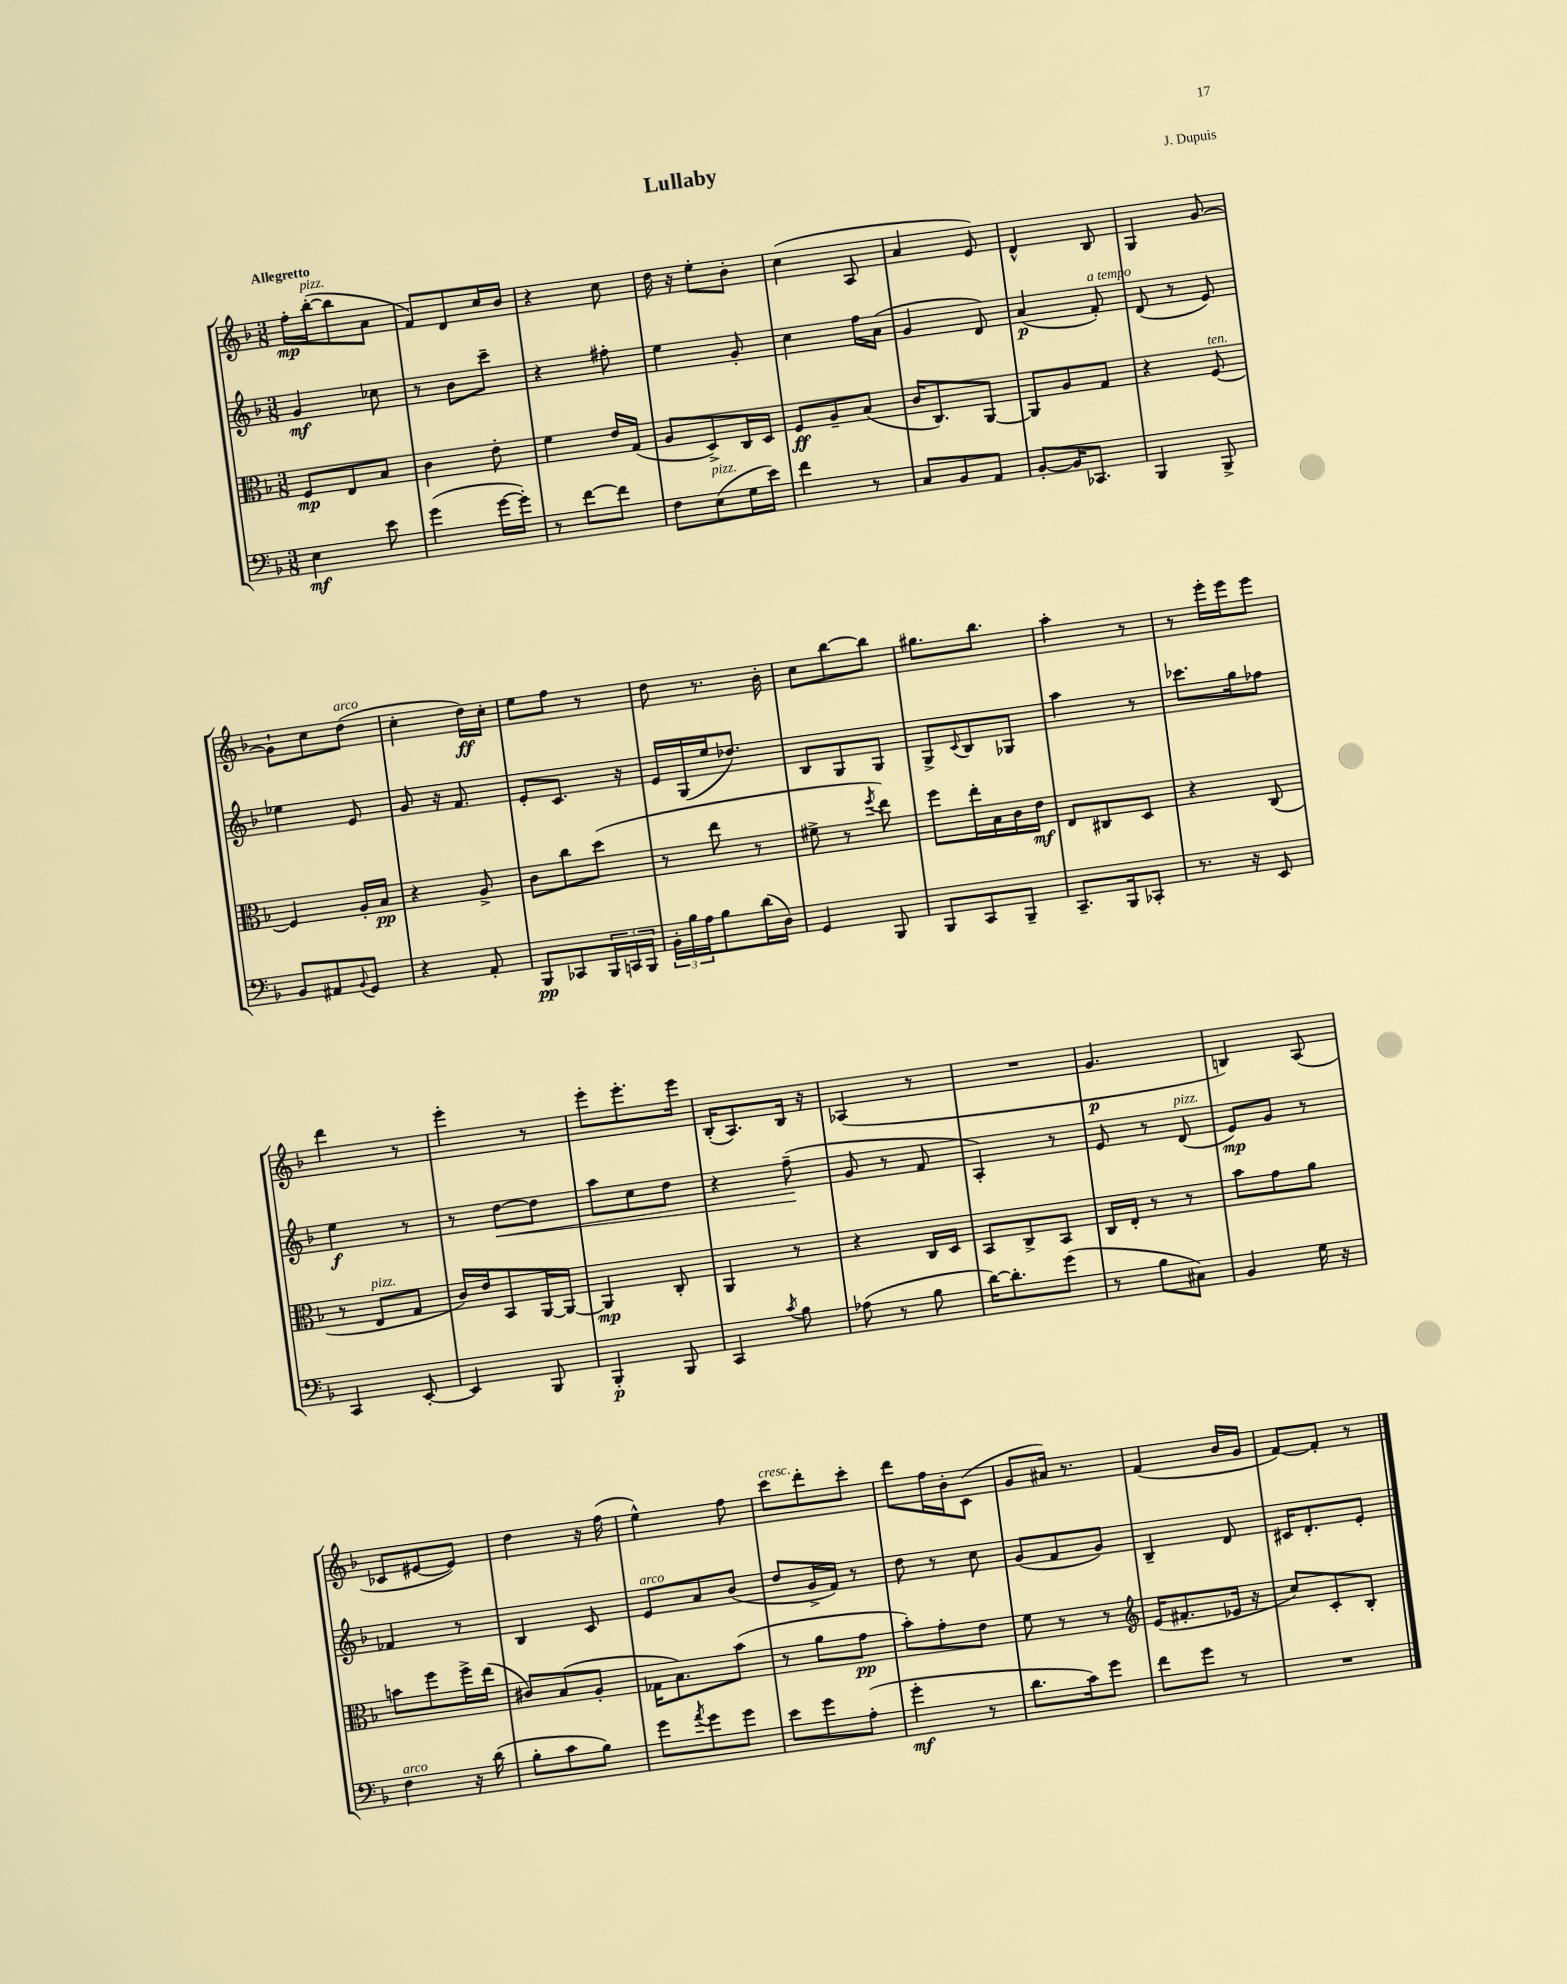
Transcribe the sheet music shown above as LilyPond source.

\header { title = "Lullaby" composer = "J. Dupuis" }
<<
\new StaffGroup <<
\new Staff = "s0" {
    \clef treble \key f \major \numericTimeSignature \time 3/8 \tempo "Allegretto"
    f''16-.\mp bes''16~-.^\markup { \italic "pizz." }( bes''8 a'8 |
    f'8) d'8 c''16 bes'16 |
    r4 c''8 |
    d''16 r16 e''8-. bes'8-. |
    c''4( a8 |
    a'4 e'8) |
    d'4-^ bes8 |
    g4 g'8~ |
    g'8-! c''8 d''8^\markup { \italic "arco" }( |
    c''4-. d''16\ff) c''16-. |
    e''8 f''8 r8 |
    d''8 r8. bes'16-. |
    c''8 bes''8~ bes''8 |
    gis''8. bes''8. |
    a''4-. r8 |
    r8 e'''16-. e'''16 e'''8 |
    d'''4 r8 |
    e'''4-. r8 |
    e'''8-. e'''8.-. e'''16 |
    bes16-.( a8.) bes16 r16 |
    aes4( r8 |
    R4. |
    g'4.\p |
    b4) a8( |
    ces'8 eis'8~ eis'8) |
    d''4 r16 f''16( |
    e''4-^) f''8 |
    c'''8^\markup { \italic "cresc." } d'''8-. c'''8-. |
    d'''8 f''16 bes'16-. c'8( |
    g'8 ais'16) r8. |
    f'4( bes'16 g'16 |
    f'8~) f'8-. r8 \bar "|." |
}
\new Staff = "s1" {
    \clef treble \key f \major \numericTimeSignature \time 3/8
    g'4\mf ces''8 |
    r8 bes'8 c'''8-- |
    r4 fis''8-. |
    e''4 g'8-. |
    c''4 f''16 a'16( |
    g'4 d'8) |
    a'4\p( f'8-.^\markup { \italic "a tempo" }) |
    d'8( r8 e'8) |
    ees''4 e'8 |
    g'8 r16 f'8. |
    e'8-. c'8. r16 |
    e'16 g16( e''16 des''8.) |
    bes8 g8 g8 |
    g8-> \appoggiatura { c'8 } bes8 ges8 |
    a''4 r8 |
    ces'''8. g''16 fes''8 |
    e''4\f r8 |
    r8 d''8~\< d''8 |
    a''8 c''8 d''8 |
    r4 f''8--\!( |
    g'8 r8 f'8 |
    a4-.) r8 |
    e'8 r8 d'8^\markup { \italic "pizz." }( |
    e'8\mp) g'8 r8 |
    fes'4 r8 |
    bes4 c'8 |
    e'8^\markup { \italic "arco" } a'8 bes'8( |
    d''8 g'16-> f'16) r8 |
    d''8 r8 c''8 |
    g'8( f'8 g'8) |
    bes4-- d'8 |
    cis'16 d'8.-. e'8-. \bar "|." |
}
\new Staff = "s2" {
    \clef alto \key f \major \numericTimeSignature \time 3/8
    f8\mp e8 bes8 |
    c'4 e'8-. |
    f'4 e'16 g16( |
    a8 d8->) c16 d16 |
    f8\ff a8-- bes8( |
    c'16 c8.) a,8~ |
    a,8 a8 g8 |
    r4 f8~^\markup { \italic "ten." } |
    f4 a16-. bes16\pp |
    r4 a8-> |
    c'8 c''8 d''8( |
    r8 e''8 r8 |
    fis'8-> r8 \acciaccatura { f''8 } e''8) |
    f''8 e''16-. bes16 c'16 e'16\mf |
    e8 cis8 d8 |
    r4 c8( |
    r8 e8^\markup { \italic "pizz." } g8 |
    c'16) e'16 bes,8 a,16~ a,16~ |
    a,4\mp c8-. |
    a,4 r8 |
    r4 c16 d16 |
    bes,8 c8-> bes,8 |
    c16 e16-. r8 r8 |
    bes'8 g'8 a'8 |
    b'8 f''8 f''16-> e''16( |
    cis'8) bes8( a8-. |
    ges16 bes8.) bes'8( |
    r8 a'8 g'8\pp |
    bes'8-.) g'8-. e'8 |
    f'8 r8 r8 |
    \clef treble e'16( fis'8.-. ees'16 r16 |
    c''8) c'8-. bes8-. \bar "|." |
}
\new Staff = "s3" {
    \clef bass \key f \major \numericTimeSignature \time 3/8
    e4\mf e'8 |
    g'4( g'16~ g'16-.) |
    r8 f'8~ f'8 |
    f8 e8^\markup { \italic "pizz." }( g16 e'16) |
    f'4 r8 |
    c8 bes,8 a,8 |
    bes,8~-. bes,16 ces,8. |
    bes,,4 bes,,8-> |
    bes,8 ais,8 \appoggiatura { bes,8 } g,8 |
    r4 a,8-. |
    bes,,8\pp ces,8 \tuplet 3/2 { bes,,16 c,16 bes,,16 } |
    \tuplet 3/2 { bes,16-. bes16 a16 } bes8 d'16( d16) |
    g,4 bes,,8 |
    bes,,8 c,8 bes,,8-- |
    c,8.-- bes,,16 ces,8-. |
    r8. r16 e,8 |
    c,4 e,8~-. |
    e,4 bes,,8 |
    bes,,4-.\p bes,,8 |
    c,4 \acciaccatura { c'8 } bes8 |
    aes8( r8 bes8 |
    d'16~) d'8.-. g'8( |
    r8 bes8 cis8) |
    bes,4 g16 r16 |
    f4^\markup { \italic "arco" } r16 d'16( |
    bes8-. c'8 bes8) |
    g'8 \acciaccatura { a'8 } g'8 g'8 |
    e'8 g'8 a8-.( |
    g'4-.\mf r8 |
    d'8. c'16) g'8 |
    f'8 g'8 r8 |
    R4. \bar "|." |
}
>>
>>
\layout { \context { \Score \remove "Bar_number_engraver" } }
